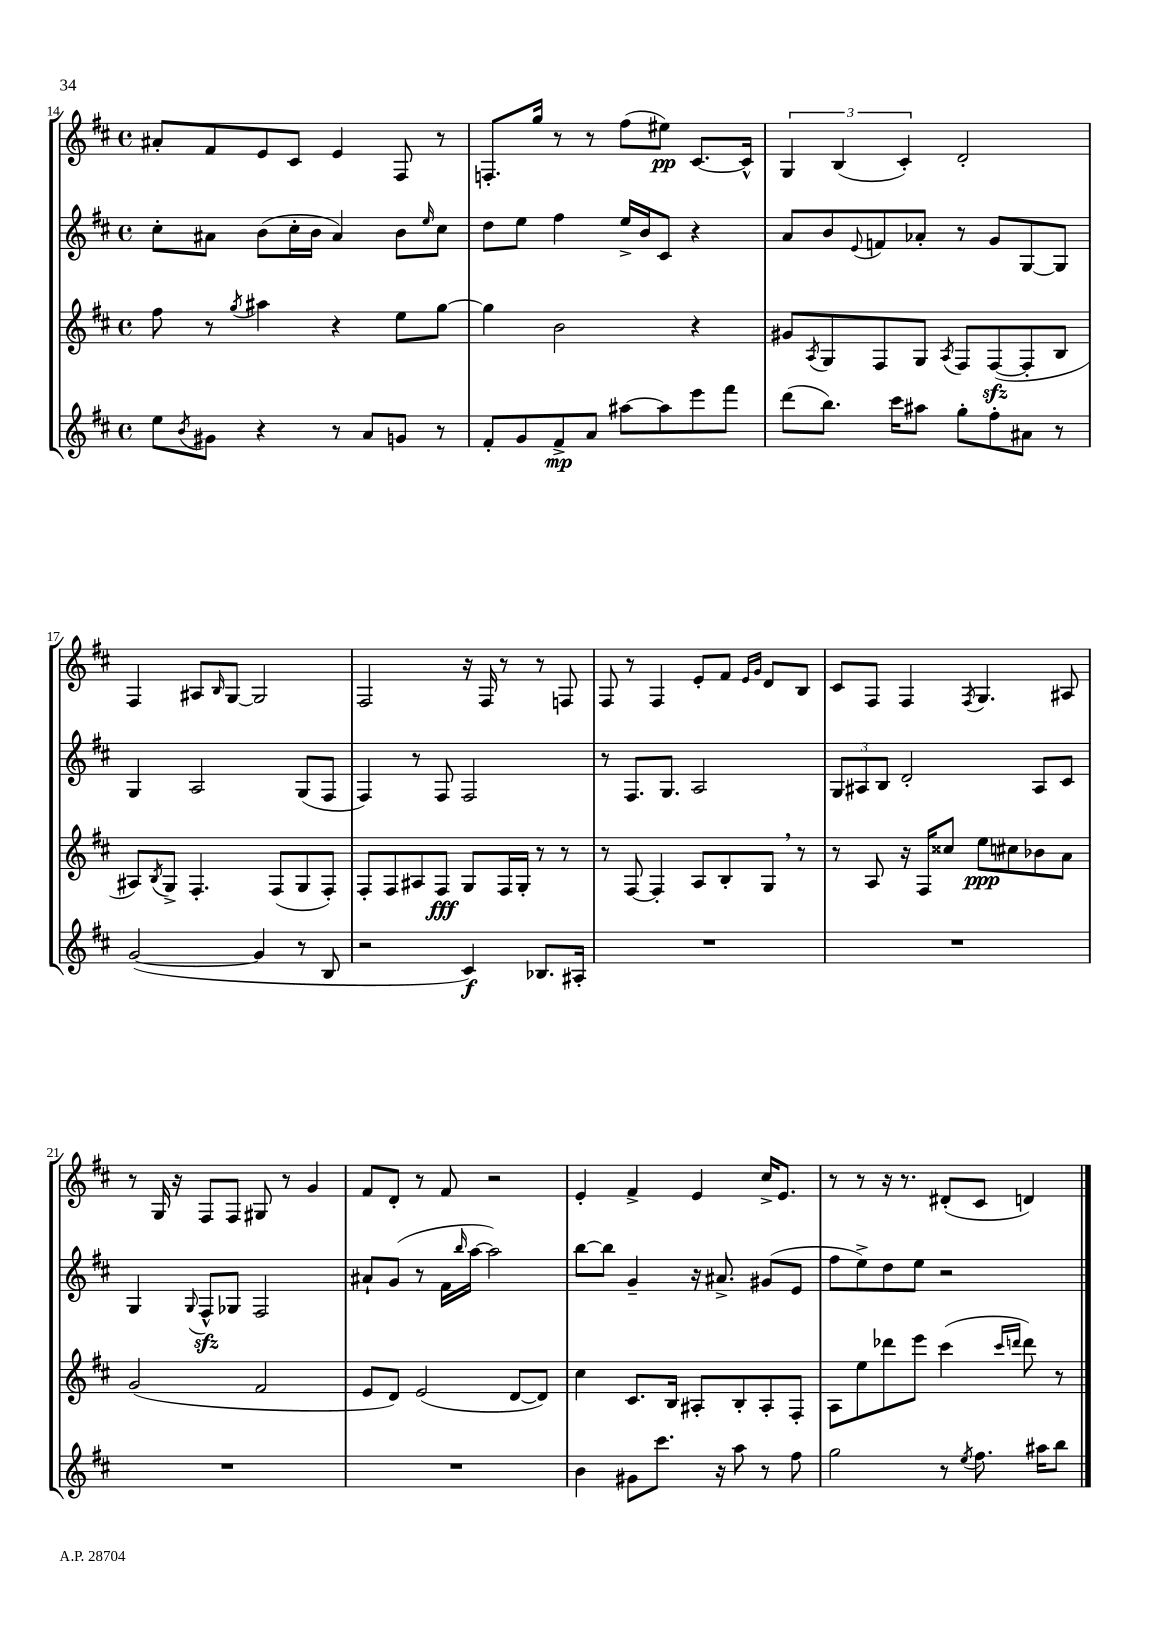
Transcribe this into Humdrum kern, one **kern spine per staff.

**kern	**dynam	**kern	**dynam	**kern	**kern	**dynam
*part4	*part4	*part3	*part3	*part2	*part1	*part1
*staff4	*staff4	*staff3	*staff3	*staff2	*staff1	*staff1
*clefG2	*	*clefG2	*	*clefG2	*clefG2	*
*k[f#c#]	*	*k[f#c#]	*	*k[f#c#]	*k[f#c#]	*
*M4/4	*	*M4/4	*	*M4/4	*M4/4	*
*met(c)	*	*met(c)	*	*met(c)	*met(c)	*
=14	=14	=14	=14	=14	=14	=14
8ee\L	.	8ff#\	.	8cc#'\L	8a#X'/L	.
8qb/	.	.	.	.	.	.
8g#X\J	.	8r	.	8a#X\J	8f#/	.
.	.	8qgg/	.	.	.	.
4r	.	4aa#X\	.	(8b\L	8e/	.
.	.	.	.	16cc#'\L	8c#/J	.
.	.	.	.	16b\JJ	.	.
8r	.	4r	.	4a#/)	4e/	.
8a/L	.	.	.	.	.	.
8gn/J	.	8ee\L	.	8b\L	8F#/	.
.	.	.	.	16qqee/	.	.
8r	.	[8gg\J	.	8cc#\J	8r	.
=15	=15	=15	=15	=15	=15	=15
8f#'/L	.	4gg\]	.	8dd\L	8.Fn'/L	.
8g/	.	.	.	8ee\J	.	.
.	.	.	.	.	16gg/Jk	.
8f#^/	mp	2b\	.	4ff#\	8r	.
8a/J	.	.	.	.	8r	.
[8aa#X\L	.	.	.	16ee^/LL	(8ff#\L	.
.	.	.	.	16b/J	.	.
8aa#\]	.	.	.	8c#/J	8ee#X\J)	pp
8eee\	.	4r	.	4r	[8.c#/L	.
8fff#\J	.	.	.	.	.	.
.	.	.	.	.	16c#^^/Jk]	.
=16	=16	=16	=16	=16	=16	=16
(8ddd\L	.	8g#X/L	.	8a/L	6G/	.
.	.	8qA/	.	.	.	.
8.bb\J)	.	8G/	.	8b/	.	.
.	.	.	.	.	(6B/	.
.	.	.	.	8qqe/	.	.
.	.	8F#/	.	8fn/	.	.
16ccc#\KL	.	.	.	.	.	.
.	.	.	.	.	6c#'/)	.
8aa#X\J	.	8G/J	.	8a-X'/J	.	.
.	.	8qA/	.	.	.	.
8gg'\L	.	8F#/L	.	8r	2d'/	.
8ff#'\	.	([8F#zz/	.	8g/L	.	.
8a#X\J	.	8F#'/]	.	[8G/	.	.
8r	.	8B/J	.	8G/J]	.	.
!!LO:LB:g=z
=17	=17	=17	=17	=17	=17	=17
([2g/	.	8A#X/L)	.	4G/	4F#/	.
.	.	8qB/	.	.	.	.
.	.	8G^/J	.	.	.	.
.	.	4.F#'/	.	2A/	8A#X/L	.
.	.	.	.	.	16qqB/	.
.	.	.	.	.	[8G/J	.
4g/]	.	.	.	.	2G/]	.
.	.	(8F#/L	.	.	.	.
8r	.	8G/	.	(8G/L	.	.
8B/	.	8F#'/J)	.	8F#/J	.	.
=18	=18	=18	=18	=18	=18	=18
2r	.	8F#'/L	.	4F#/)	2F#/	.
.	.	8F#/	.	.	.	.
.	.	8A#X/	.	8r	.	.
.	.	8F#/J	fff	8F#/	.	.
4c#/)	f	8G/L	.	2F#/	16r	.
.	.	.	.	.	16F#/	.
.	.	16F#/L	.	.	8r	.
.	.	16G'/JJ	.	.	.	.
8.B-X/L	.	8r	.	.	8r	.
.	.	8r	.	.	8Fn/	.
16A#X'/Jk	.	.	.	.	.	.
=19	=19	=19	=19	=19	=19	=19
1r	.	8r	.	8r	8F#/	.
.	.	[8F#/	.	8.F#/L	8r	.
.	.	4F#'/]	.	.	4F#/	.
.	.	.	.	8.G/J	.	.
.	.	8A/L	.	2A/	8e'/L	.
.	.	8B'/	.	.	8f#/J	.
.	.	.	.	.	16qqe/LL	.
.	.	.	.	.	16qqg/JJ	.
.	.	8G,/J	.	.	8d/L	.
.	.	8r	.	.	8B/J	.
=20	=20	=20	=20	=20	=20	=20
1r	.	8r	.	12G/L	8c#/L	.
.	.	.	.	12A#X/	.	.
.	.	8A/	.	.	8F#/J	.
.	.	.	.	12B/J	.	.
.	.	16r	.	2d'/	4F#/	.
.	.	16F#/KL	.	.	.	.
.	.	8cc##X/J	.	.	.	.
.	.	.	.	.	8qF#/	.
.	.	8ee\L	ppp	.	4.G/	.
.	.	8cc#X\	.	.	.	.
.	.	8b-X\	.	8A#/L	.	.
.	.	8a\J	.	8c#/J	8A#X/	.
!!LO:LB:g=z
=21	=21	=21	=21	=21	=21	=21
1r	.	(2g/	.	4G/	8r	.
.	.	.	.	.	16G/	.
.	.	.	.	.	16r	.
.	.	.	.	8qqG/	.	.
.	.	.	.	8F#zz^^/L	8F#/L	.
.	.	.	.	8G-X/J	8F#/J	.
.	.	2f#/	.	2F#/	8G#X/	.
.	.	.	.	.	8r	.
.	.	.	.	.	4g/	.
=22	=22	=22	=22	=22	=22	=22
1r	.	8e/L	.	8a#X`/L	8f#/L	.
.	.	8d/J)	.	(8g/J	8d'/J	.
.	.	(2e/	.	8r	8r	.
.	.	.	.	16f#\LL	8f#/	.
.	.	.	.	16qqbb/	.	.
.	.	.	.	[16aa\JJ	.	.
.	.	.	.	2aa\])	2r	.
.	.	[8d/L	.	.	.	.
.	.	8d/J])	.	.	.	.
=23	=23	=23	=23	=23	=23	=23
4b\	.	4cc#\	.	[8bb\L	4e'/	.
.	.	.	.	8bb\J]	.	.
8g#X\L	.	8.c#/L	.	4g~/	4f#^/	.
8.ccc#\J	.	.	.	.	.	.
.	.	16B/Jk	.	.	.	.
.	.	8A#X'/L	.	16r	4e/	.
16r	.	.	.	8.a#X^/	.	.
8aa\	.	8B'/	.	.	.	.
8r	.	8A#'/	.	(8g#X/L	16cc#^/KL	.
.	.	.	.	.	8.e/J	.
8ff#\	.	8F#'/J	.	8e/J	.	.
=24	=24	=24	=24	=24	=24	=24
2gg\	.	8A\L	.	8ff#\L	8r	.
.	.	8ee\	.	8ee^\)	8r	.
.	.	8ddd-X\	.	8dd\	16r	.
.	.	.	.	.	8.r	.
.	.	8eee\J	.	8ee\J	.	.
8r	.	(4ccc#\	.	2r	(8d#X'/L	.
8qee/	.	.	.	.	.	.
8.ff#\	.	.	.	.	8c#/J	.
.	.	16qqccc#/LL	.	.	.	.
.	.	16qqdddn/JJ	.	.	.	.
.	.	8ddd\)	.	.	4dn/)	.
16aa#X\KL	.	.	.	.	.	.
8bb\J	.	8r	.	.	.	.
==	==	==	==	==	==	==
*-	*-	*-	*-	*-	*-	*-
